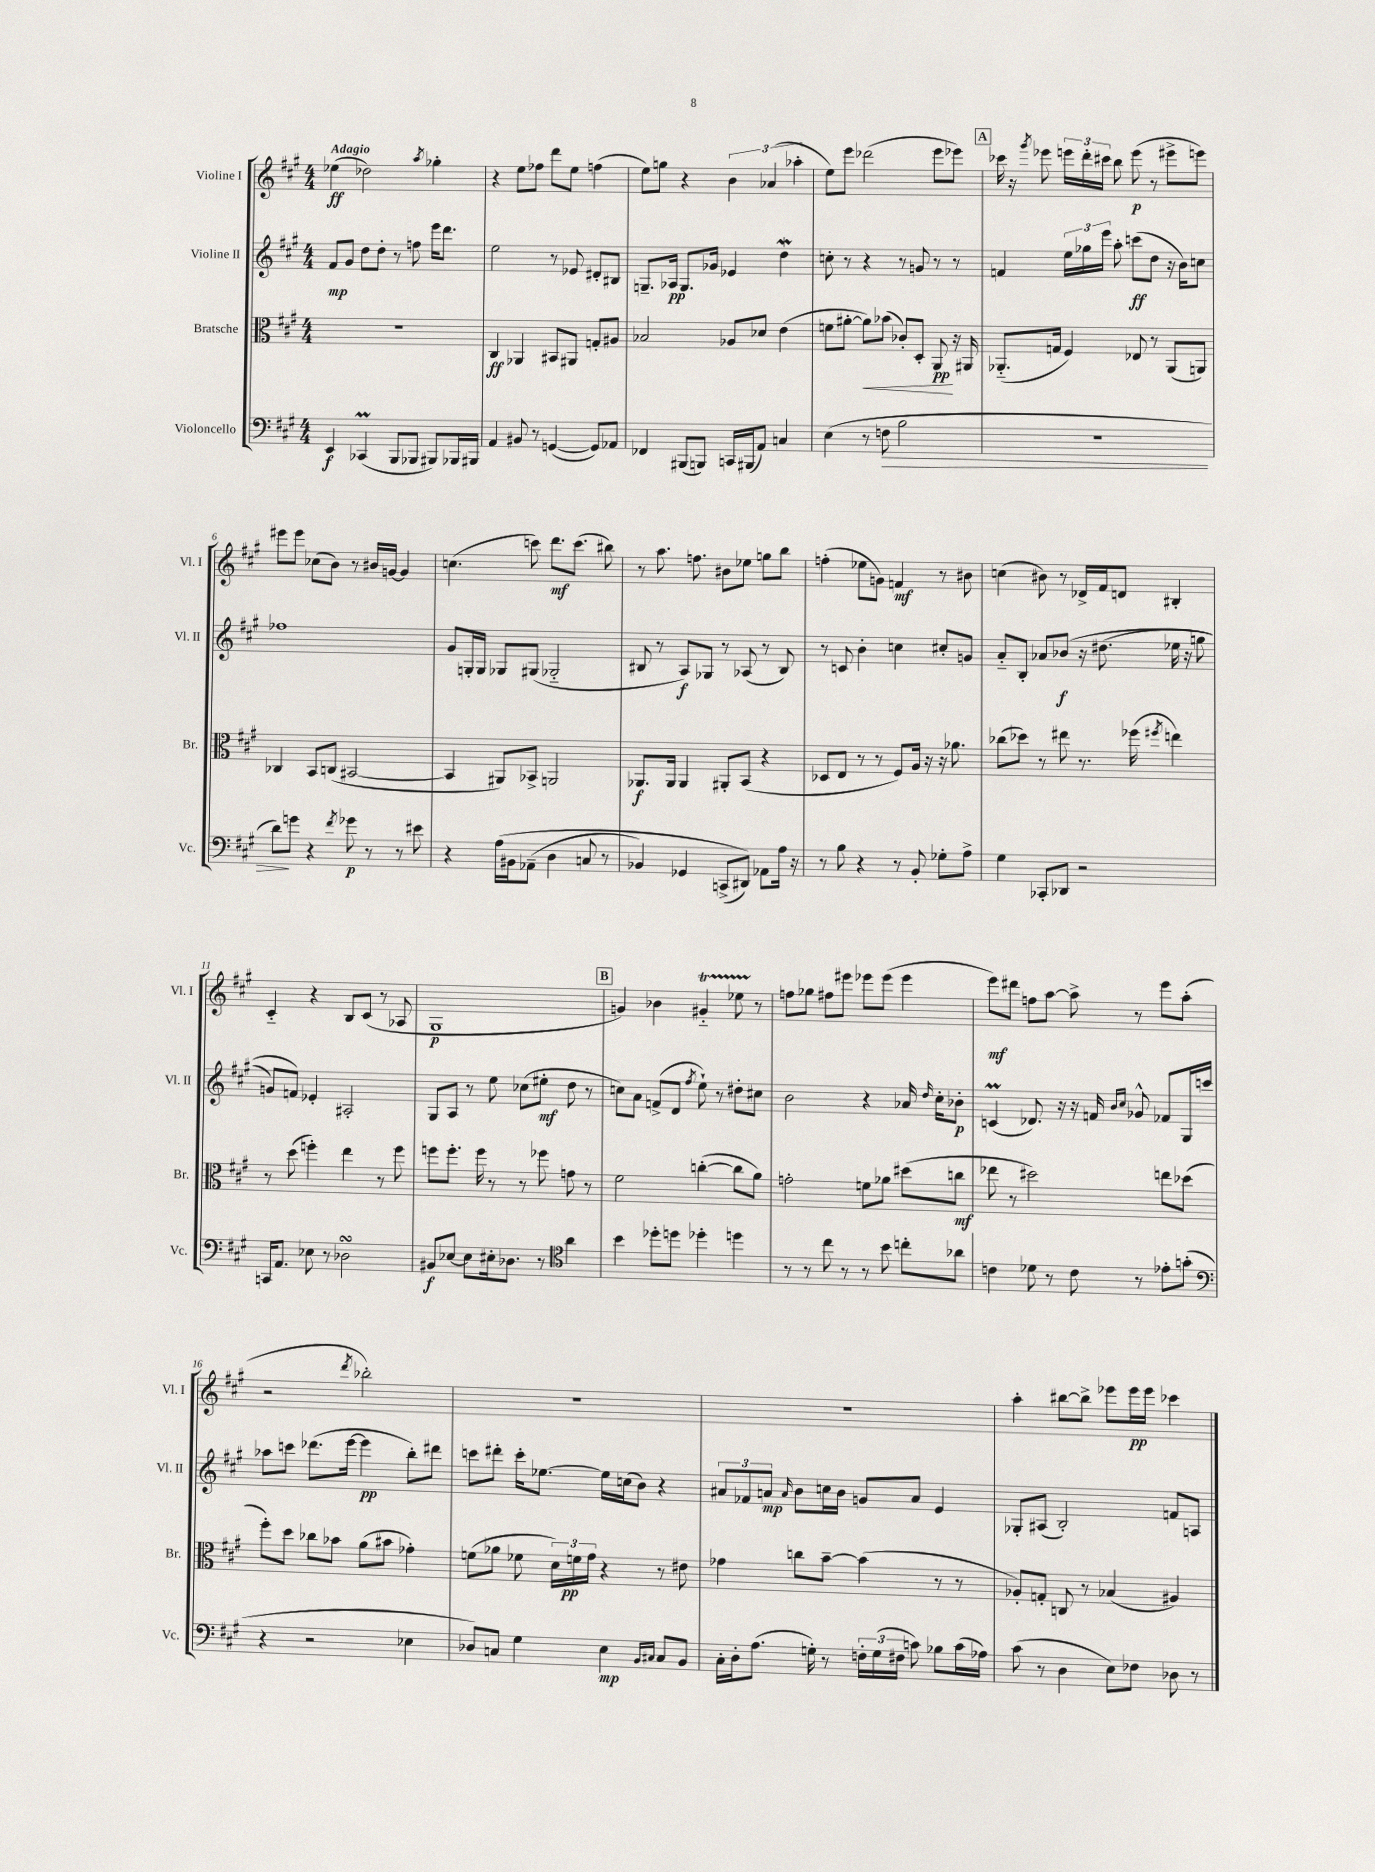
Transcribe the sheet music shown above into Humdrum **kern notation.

**kern	**kern	**kern	**kern
*staff4	*staff3	*staff2	*staff1
*clefF4	*clefC3	*clefG2	*clefG2
*k[f#c#g#]	*k[f#c#g#]	*k[f#c#g#]	*k[f#c#g#]
*M4/4	*M4/4	*M4/4	*M4/4
4EE	1r	8f#	(4ee-
.	.	8g#	.
(4CC-	.	8dd	2dd-)
.	.	8dd'	.
8BBB	.	8r	.
8BBB-	.	8ff	.
.	.	.	8qaa
8BBB#)	.	16eee	4gg-'
.	.	8.ddd	.
16BBB-	.	.	.
16BBB#	.	.	.
=	=	=	=
4AA	4C#	2ee	4r
8BB#	4AA-	.	8ee
8r	.	.	8ff-
([4GG	8BB#	8r	8ddd
.	8AA#	8e-	8ee
8GG])	8G'	8d#'	(4ff
8AA-	8A#	8B#	.
=	=	=	=
4FF-	2B-	8.G~	8ee)
.	.	.	8gg
.	.	16A-	.
(8BBB#	.	8.G	4r
8BBB)	.	.	.
.	.	16g-	.
16CC	8A-	4e-	6b
(16BBB#	.	.	.
8AA)	8d-	.	.
.	.	.	(6a-
4C	(4e	4dd	.
.	.	.	6aa-'
=	=	=	=
(4E	8f	8cc'	8ee)
.	[8a#'	8r	8eee
8r	8a#])	4r	(2ddd-
8F	(8b-	.	.
2B	8c-')	8r	.
.	8D'	8g	.
.	8AA	8r	8eee
.	16r	8r	8eee-)
.	16AA#	.	.
=	=	=	=
1r	(8.AA-'~	4f	16ccc-
.	.	.	16r
.	.	.	8qggg#
.	.	.	8eee-
.	16G	.	.
.	4F#)	24ee	24eee
.	.	24gg-	24ddd'
.	.	24eee	24ccc#
.	.	8aa'	8bb
.	8E-	(8ccc	(8eee
.	8r	8dd	8r
.	(8AA-	16r	8eee#^
.	.	16b)	.
.	8AA)	8cc	8eee)
=	=	=	=
8d)	4C-	1ff-	8eee#
8g	.	.	8eee#
4r	8BB	.	(8cc-
.	(8C	.	8b)
8qf#	.	.	.
8g-	[2BB#	.	8r
8r	.	.	16b#
.	.	.	[16g
8r	.	.	4g]
8e#	.	.	.
=	=	=	=
4r	4BB#]	8g#	(4.cc
.	.	16G'	.
.	.	16G	.
&(16A	8AA#)	8G-	.
16BB#	.	.	.
(8AA-~	8BB-^	(8G#	8ccc)
4D	2AA	2G-'~	8.ddd
.	.	.	(8.ccc
8C	.	.	.
8r	.	.	8bb#)
=	=	=	=
4BB-)	8.AA-	8B#	8r
.	.	8r	8.aa
.	16AA-	.	.
4GG-	4AA-	8A)	.
.	.	.	8.ff
.	.	8G-	.
(8CC^	8AA#'	8r	8b#
8DD#)&)	(8BB	(8A-	8ee-
8AA-	4r	8r	8gg
16A	.	8B#)	8bb
16r	.	.	.
=	=	=	=
8r	8D-	8r	(4ff'
8B	8E	8c	.
4r	8r	4b'	8ee-
.	8r	.	8g)
8r	8F#)	4cc	4f
8BB'	16A	.	.
.	16r	.	.
8G-'	16r	8cc#'	8r
.	8.a-	.	.
8A^	.	8g	8b#
=	=	=	=
4G#	(8cc-	8a'~	(4cc
.	8dd-)	8B'	.
8CC-'	8r	8a-	8b#)
8DD-	8ee#	&(8b-	8r
2r	8.r	16r	16d-^
.	.	(8.dd#	16f#
.	.	.	8d
.	(16ff-	.	.
.	8qff#	.	.
.	4ee)	16ee-	4B#'
.	.	16r	.
.	.	8gg	.
=	=	=	=
16CC	8r	8g)	4c#'~
8.AA	.	.	.
.	(8dd	8f&)	.
8E-	4ff')	4e-'	4r
8r	.	.	.
2D-	4ee	2A#'	8B
.	.	.	(8c#
.	8r	.	8r
.	8ff	.	8A-
=	=	=	=
8BB#	8ff	8G#	1G#
[8E-	8.ff'	8A	.
8E-]	.	8r	.
.	16ff	.	.
16E#'	8r	8ee	.
8.D-	.	.	.
.	8r	(8cc-	.
8r	8ff-	8ee#'	.
*clefC4	*	*	*
4a	8g	8dd	.
.	8r	8r	.
=	=	=	=
4b	2f#	8cc)	4g)
.	.	8a	.
8dd-'	.	(8f^	4b-
8dd	.	8d	.
.	.	8qff#	.
4dd-'	([4cc'	8ee`)	4g#'~
.	.	8r	.
4dd	8cc]	8dd#'	8ee-
.	8a)	8cc#	8r
=	=	=	=
8r	2g'	2b	8ff
8r	.	.	8gg-
8cc#	.	.	8ff#
8r	.	.	8eee#
8r	8f	4r	8eee-
8b	8a-	.	(8eee-
8cc'	(8dd#	16a-	4eee-
.	.	16qqdd	.
.	.	16cc#'	.
8a-	8cc	8b-'	.
=	=	=	=
4c	8ee-	(4c	8eee)
.	8r	.	8ddd#
8d-	2dd#)	8.d-)	8ff
8r	.	.	[8aa
.	.	16r	.
8c	.	16r	8aa^]
.	.	16f	.
.	.	16qqb	.
.	.	16qqcc#	.
8r	.	8g-^^	8r
8e-'	8ee	8f-	8eee
(8g'	(8dd-	16G#	(8aa'
.	.	16ccc	.
=	=	=	=
*clefF4	*	*	*
4r	8ff#')	8aa-	2r
.	8dd	8ccc	.
2r	8cc-	(8.ddd-	.
.	8b-	.	.
.	.	[16eee	.
.	.	.	8qddd
.	(8a	4eee]	2bb-')
.	8b#	.	.
4E-	4g-')	8bb')	.
.	.	8ddd#	.
=	=	=	=
8D-)	(8f	8ccc	1r
8C	8a-	8ddd#'	.
4G#	8f-	16ccc'	.
.	.	[8.ee-	.
.	24d)	.	.
.	24f	.	.
.	24g#	.	.
4E	4r	16ee-]	.
.	.	(16cc	.
.	.	8b)	.
16qqBB	.	.	.
16qqC#	.	.	.
8C#	8r	4r	.
8BB	8e#	.	.
=	=	=	=
16C#'	4g-	12a#	1r
16D'	.	.	.
.	.	12f-	.
(8.A	.	.	.
.	.	12a	.
.	.	16qqa	.
.	8cc	8b	.
16G')	.	.	.
8r	[8b~	16cc	.
.	.	16b	.
24F'	(4b]	8g	.
(24G	.	.	.
24F#	.	.	.
8c)	.	8a	.
8B-	8r	4e	.
(16c	8r	.	.
16A-)	.	.	.
=	=	=	=
(8c#	8A-')	8G-'	4aa'
8r	8G'	(8A#	.
4D	8C	2B')	[8bb#
.	8r	.	8bb#^]
8E)	(4B-	.	8eee-
8F-	.	.	16eee-
.	.	.	16eee-
8D-	4A#)	8f	4ccc-
8r	.	8A	.
==	==	==	==
*-	*-	*-	*-
